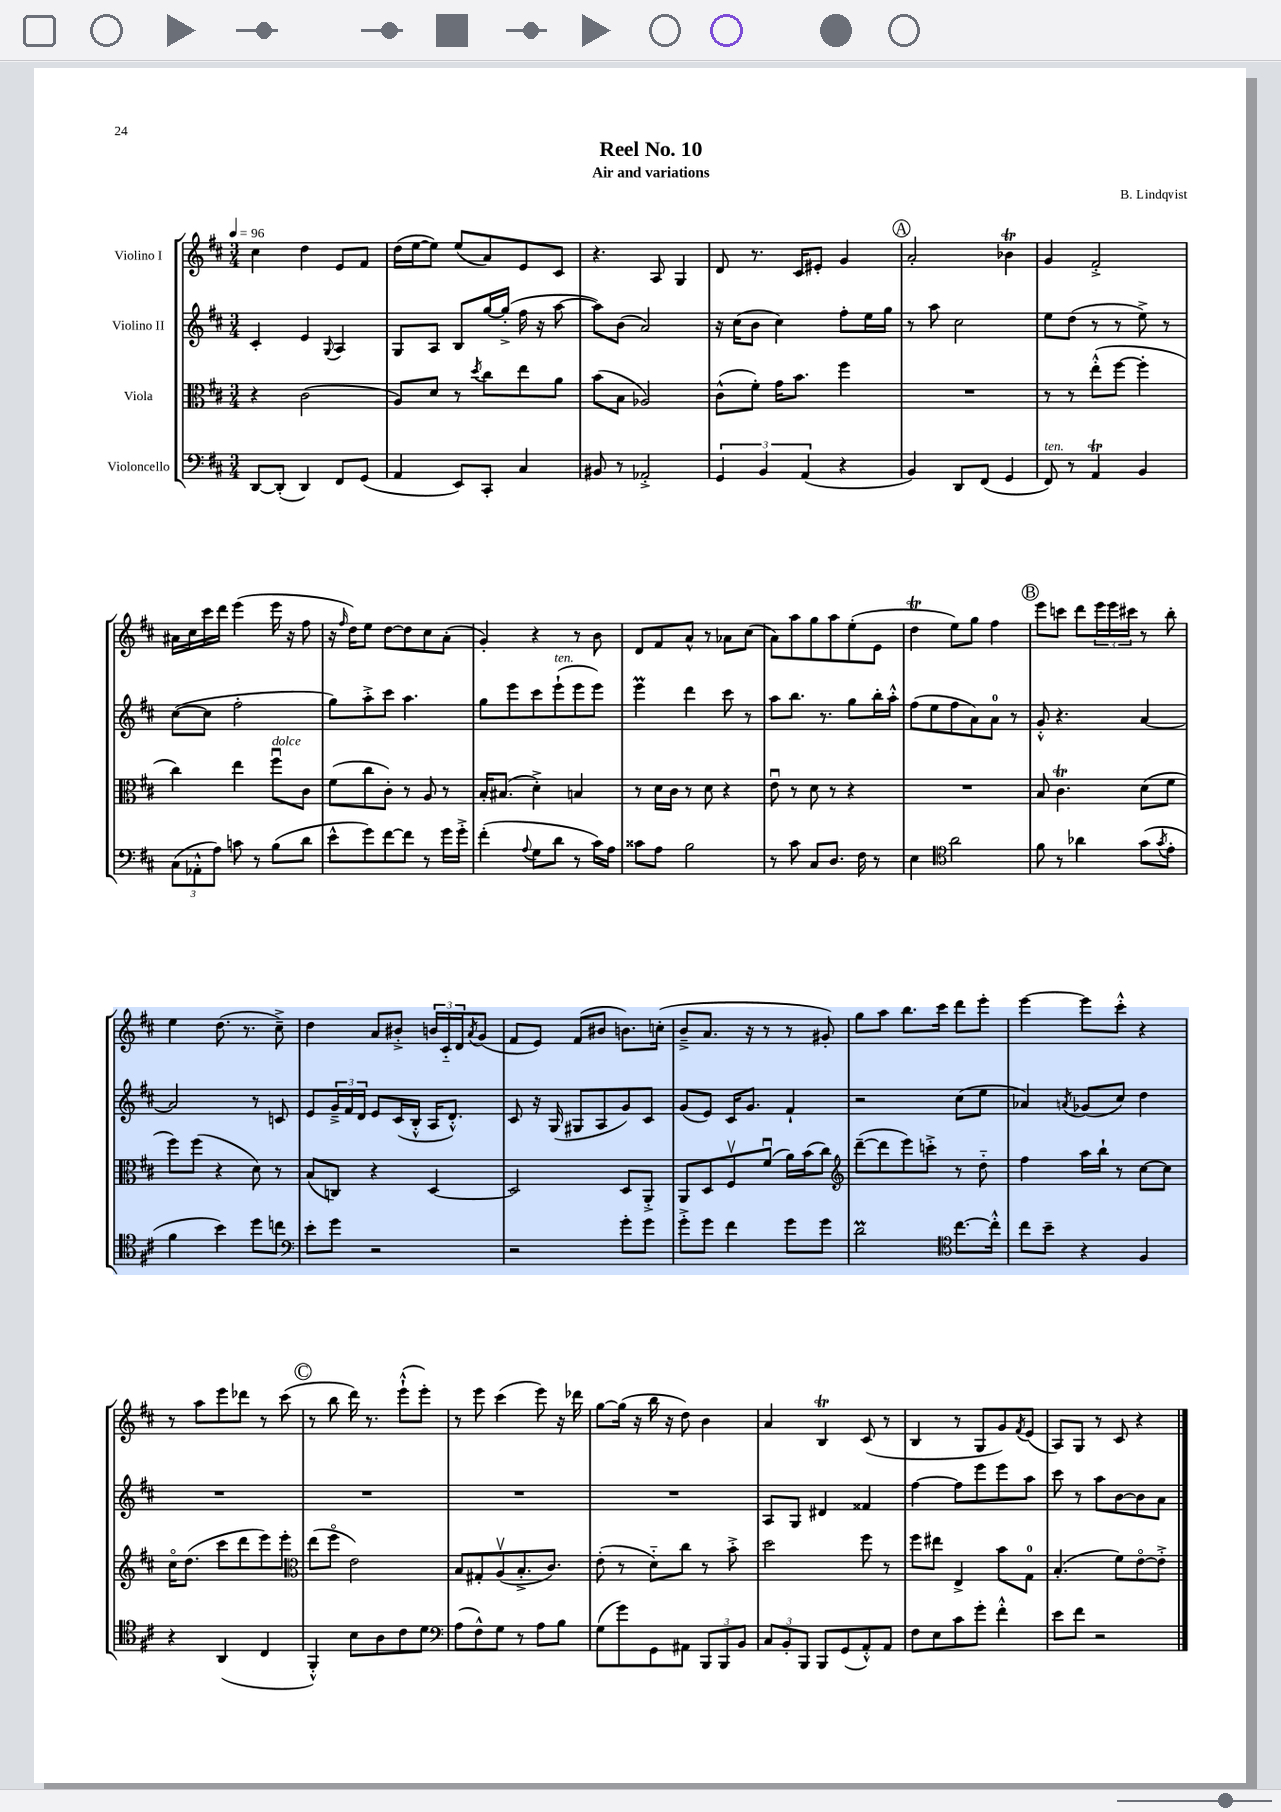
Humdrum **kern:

**kern	**kern	**kern	**kern
*staff4	*staff3	*staff2	*staff1
*clefF4	*clefC3	*clefG2	*clefG2
*k[f#c#]	*k[f#c#]	*k[f#c#]	*k[f#c#]
*M3/4	*M3/4	*M3/4	*M3/4
*MM96	*MM96	*MM96	*MM96
[8DD	4r	4c#'	4cc#
(8DD']	.	.	.
4DD)	(2c#	4e	4dd
.	.	8qqG	.
8FF#	.	4A	8e
(8GG	.	.	8f#
=	=	=	=
4AA	8A)	8G	(16dd
.	.	.	[16ee
.	8d	8A	8ee])
8EE)	8r	8B	(8ee
.	8qdd	.	.
8CC#'	8cc#	[16gg	8a)
.	.	(16gg'^]	.
4C#	8ee	16ff#	8e
.	.	16r	.
.	8a	[8aa	8c#
=	=	=	=
8BB#	(8b	8aa])	4.r
8r	8B	(8b	.
2AA-'^	2A-)	2a)	.
.	.	.	8A
.	.	.	4G
=	=	=	=
6GG	(8c#^^	16r	8d
.	.	(16cc#	.
.	8f#')	8b	8.r
6BB	.	.	.
.	16g	4cc#)	.
.	8.b	.	16c#
(6AA	.	.	.
.	.	.	8e#'
4r	4ff#	8ff#'	4g
.	.	16ee	.
.	.	16gg	.
=	=	=	=
4BB)	2.r	8r	2a'
.	.	8aa	.
8DD	.	2cc#	.
(8FF#	.	.	.
4GG	.	.	4b-
=	=	=	=
8FF#)	8r	8ee	4g
8r	8r	(8dd	.
4AA	(8ee'^^	8r	2f#'^
.	[8ff#	8r	.
4BB	4ff#']	8ee^)	.
.	.	8r	.
=	=	=	=
(12C#	4cc#)	([8cc#	16a#
.	.	.	16cc#
12AA-'^^	.	.	.
.	.	8cc#]	16ccc#
12A)	.	.	.
.	.	.	16ddd
8c	4ee	2ff#'	(4eee
8r	.	.	.
(8B	8ff#u	.	16eee
.	.	.	16r
8d	8c#	.	8ff#
=	=	=	=
8e^^	(8f#	8gg)	16r
.	.	.	16qqff#
.	.	.	16dd)
8g)	8cc#	8aa'^	8ee
[8f#	8c#')	8ccc#	[8dd
8f#]	8r	4.aa	8dd]
8r	8A	.	8cc#
16g	8r	.	(8a'
16g'^	.	.	.
=	=	=	=
(4f#'	16B'	8gg	4g')
.	(8.B#	.	.
.	.	8eee	.
8qqA	.	.	.
8G	4d'^)	8ccc#	4r
8d	.	(8eee`	.
8r	4B	8eee	8r
16c#)	.	8eee)	8b
16A	.	.	.
=	=	=	=
8c##	8r	4eee	8d
8A	16d	.	8f#
.	16c#	.	.
2B	8r	4ddd	8a^^
.	8d	.	8r
.	4r	8ccc#	8a-
.	.	8r	(8cc#
=	=	=	=
8r	8eu	8aa	8a)
8c#	8r	8.bb	8aa
8C#	8d	.	8gg
.	.	8.r	.
8.D	8r	.	8aa
.	4r	8gg	(8ee'
16F#	.	.	.
8r	.	16bb'	8e
.	.	16aa'^^	.
=	=	=	=
4E	2.r	(8ff#	4dd
.	.	8ee	.
*clefC4	*	*	*
2a	.	8ff#	8ee)
.	.	8a)	8gg
.	.	8a	4ff#
.	.	8r	.
=	=	=	=
8f#	8B	8g'^^	8eee
8r	4.c#	4.r	8ccc
4a-	.	.	8ddd
.	.	.	24eee
.	.	.	24eee
.	.	.	24ccc#
(8g	(8d	[4a	8r
8qg	.	.	.
8e'	8f#	.	8bb'
=	=	=	=
4f#	8ff#)	2a]	4ee
.	(8ff#	.	.
4b)	4r	.	(8.dd
.	.	.	8.r
8dd	8d)	8r	.
8cc	8r	8c	8cc#~^)
=	=	=	=
*clefF4	*	*	*
8e'	(8B	8e	4dd
8g	8C)	24g~^	.
.	.	24f#	.
.	.	24d	.
2r	4r	8e	8a
.	.	(16c#	8b#'^
.	.	16B'^^	.
.	[4D	16A	24b
.	.	.	24c#'~
.	.	8.d'^^)	.
.	.	.	24d
.	.	.	8qa
.	.	.	(8g
=	=	=	=
2r	2D]	8c#	8f#
.	.	16r	8e)
.	.	(16G	.
.	.	8G#	(8f#
.	.	8A	8b#
8g'	8D	8g)	8.b)
8g	8AA'^	8c#	.
.	.	.	(16cc'
=	=	=	=
8g'^	8AA	(8g	8b~^
8g	8D	8e)	8.a
4f#	8F#v	16c#	.
.	.	8.g	16r
.	(8f#u	.	8r
8g	16a)	4f#`	8r
.	(16b	.	.
8g	8cc#)	.	8g#')
=	=	=	=
*	*clefG2	*	*
2d	([8ddd~	2r	8gg
.	8ddd]	.	8aa
.	8eee)	.	8.bb
.	8ccc'^	.	.
.	.	.	16ccc#
*clefC4	*	*	*
[8.cc#	8r	(8cc#	8ddd
.	8dd'~	8ee	8eee'
16cc#'^^]	.	.	.
=	=	=	=
8cc#	4ff#	4a-)	[4eee
8b~	.	.	.
.	.	8qa	.
4r	16aa	(8g-	8eee]
.	16bb`	.	.
.	8r	8cc#)	8ccc#'^^
4F#	[8cc#	4dd	4r
.	8cc#]	.	.
=	=	=	=
4r	16cc#o	2.r	8r
.	(8.dd	.	.
.	.	.	8aa
(4AA	8ccc#	.	8eee
.	8ddd	.	8ddd-
4C#	8eee)	.	8r
.	8eee'	.	(8ccc#
=	=	=	=
*	*clefC3	*	*
4FF#'^^)	(8ee	2.r	8r
.	8ff#o	.	8bb
8B	2e)	.	16ddd)
.	.	.	8.r
8A	.	.	.
8c#	.	.	(8eee`^^
8d	.	.	8eee')
=	=	=	=
*clefF4	*	*	*
(8A	8B	2.r	8r
8F#^^)	8G#'	.	8eee
8G	(8Av	.	(4ccc#
8r	8.B'^	.	.
8A	.	.	8eee)
.	8.c#)	.	.
8B	.	.	16r
.	.	.	16ddd-
=	=	=	=
(8G	(8e'	2.r	[8gg
8g)	8r	.	(16gg]
.	.	.	16r
8GG	8d'~)	.	16bb
.	.	.	16r
8AA#	8cc#	.	8dd)
12BBB	8r	.	4b
12BBB	.	.	.
.	8b'^	.	.
12BB	.	.	.
=	=	=	=
12C#	2dd	8A	4a
12BB'	.	.	.
.	.	8G	.
12BBB	.	.	.
8BBB	.	4d#	4B
(8GG	.	.	.
8AA'^^)	8ff#	4f##	(8c#
8AA	8r	.	8r
=	=	=	=
8F#	8ff#	[4ff#	4B
8E	8ee#	.	.
8c#	4E^	8ff#]	8r
8g'	.	8eee	8G
4f#'^^	8b	8eee	8g)
.	.	.	8qf#
.	8G	8aa	(8e
=	=	=	=
8e	(4.B'	8ccc#	8A)
8f#	.	8r	8G
2r	.	8aa	8r
.	8f#)	[8b	8c#
.	[8eo	8b]	4r
.	8e'^]	8a	.
==	==	==	==
*-	*-	*-	*-
